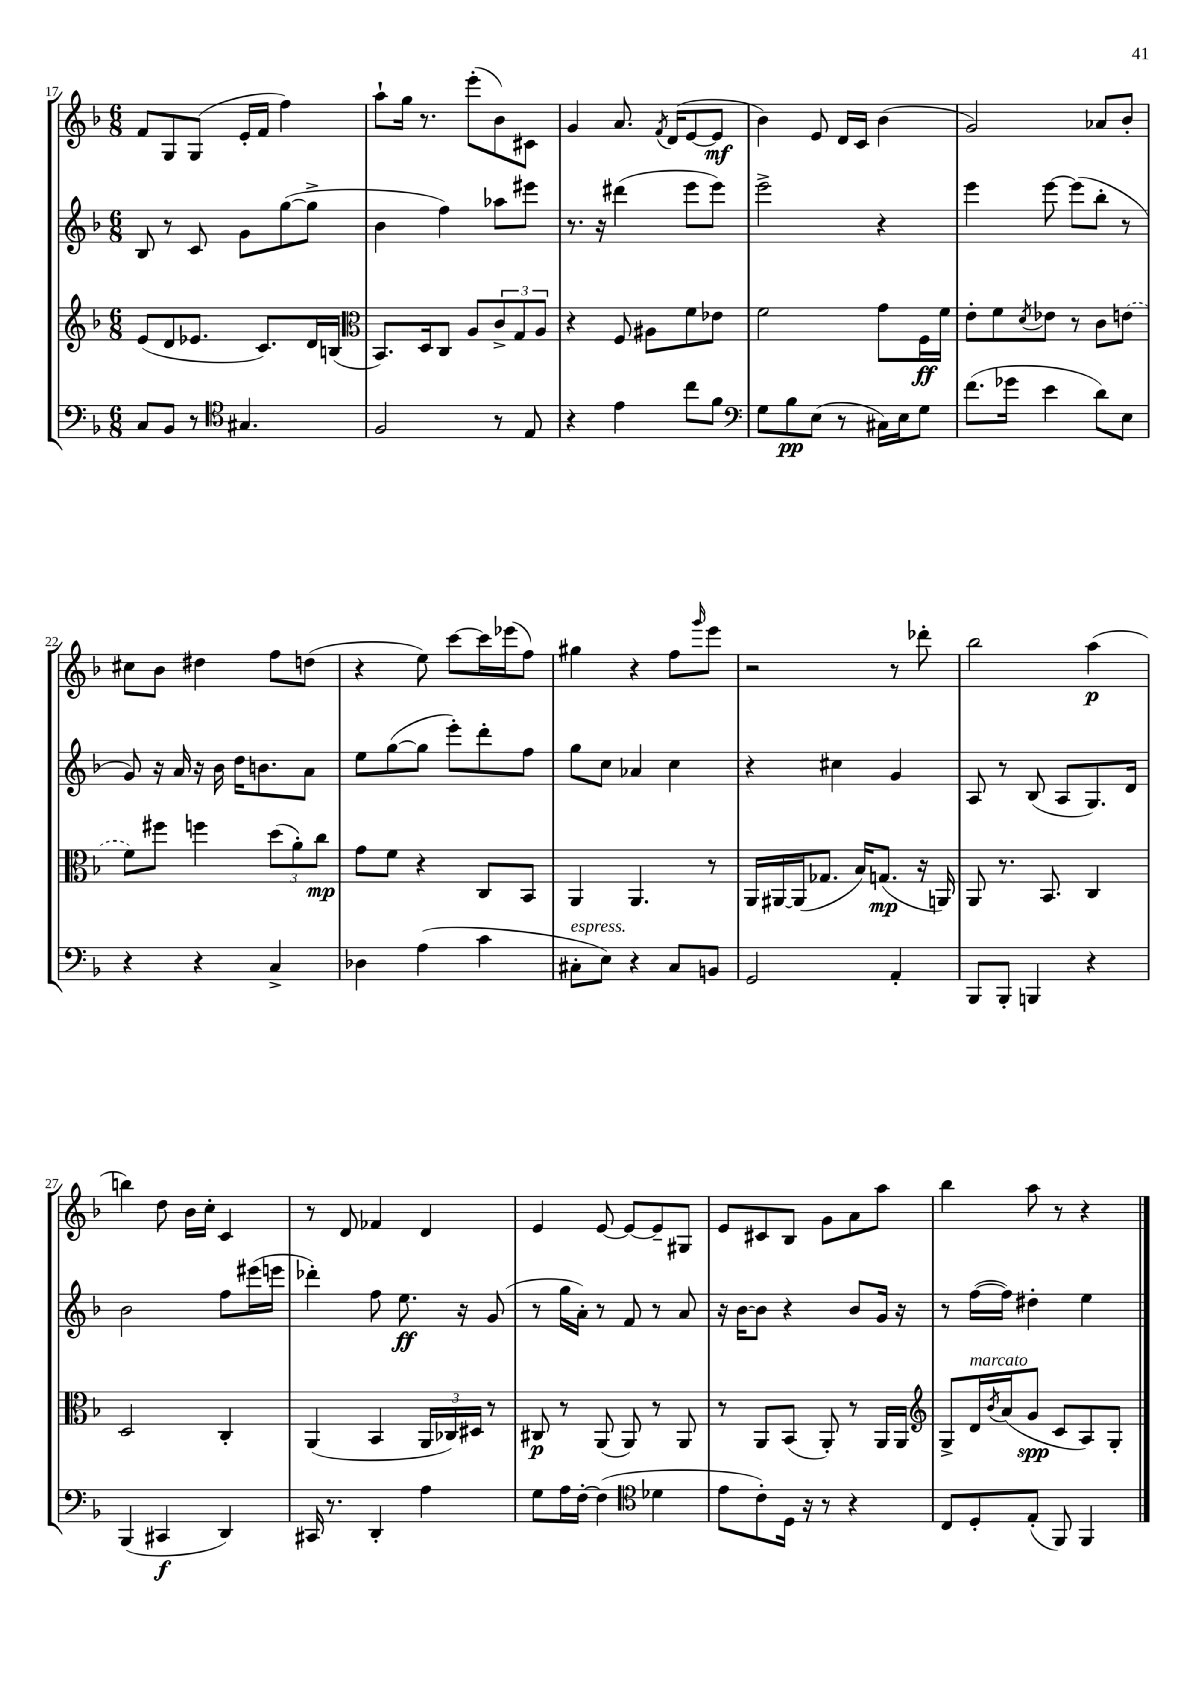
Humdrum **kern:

**kern	**dynam	**kern	**dynam	**kern	**dynam	**kern	**dynam
*part4	*part4	*part3	*part3	*part2	*part2	*part1	*part1
*staff4	*staff4	*staff3	*staff3	*staff2	*staff2	*staff1	*staff1
*clefF4	*	*clefG2	*	*clefG2	*	*clefG2	*
*k[b-]	*	*k[b-]	*	*k[b-]	*	*k[b-]	*
*M6/8	*	*M6/8	*	*M6/8	*	*M6/8	*
=17	=17	=17	=17	=17	=17	=17	=17
8C/L	.	(8e/L	.	8B-/	.	8f/L	.
8BB-/J	.	8d/	.	8r	.	8G/	.
8r	.	8.e-X/J	.	8c/	.	(8G/J	.
*clefC4	*	*	*	*	*	*	*
4.G#X/	.	.	.	8g\L	.	16e'/LL	.
.	.	8.c/L)	.	.	.	16f/JJ	.
.	.	.	.	([8gg\	.	4ff\)	.
.	.	16d/L	.	8gg^\J]	.	.	.
.	.	(16Bn/JJ	.	.	.	.	.
=18	=18	=18	=18	=18	=18	=18	=18
*	*	*clefC3	*	*	*	*	*
2F/	.	8.BB-/L)	.	4b-\	.	8aa`\L	.
.	.	.	.	.	.	16gg\Jk	.
.	.	16D/k	.	.	.	8.r	.
.	.	8C/J	.	4ff\)	.	.	.
.	.	8A/L	.	.	.	(8eee'\L	.
8r	.	12c^/	.	8aa-X\L	.	8b-\)	.
.	.	12G/	.	.	.	.	.
8E/	.	.	.	8eee#X\J	.	8c#X\J	.
.	.	12A/J	.	.	.	.	.
=19	=19	=19	=19	=19	=19	=19	=19
4r	.	4r	.	8.r	.	4g/	.
.	.	.	.	16r	.	.	.
4e\	.	8F/	.	(4ddd#X\	.	8.a/	.
.	.	8A#X\L	.	.	.	.	.
.	.	.	.	.	.	8qf/	.
.	.	.	.	.	.	(16d/KL	.
8cc\L	.	8f\	.	8eee\L	.	[8e/	.
8f\J	.	8e-X\J	.	8eee\J)	.	8e/J]	mf
=20	=20	=20	=20	=20	=20	=20	=20
*clefF4	*	*	*	*	*	*	*
8G\L	.	2f\	.	2eee^\	.	4b-\)	.
8B-\	pp	.	.	.	.	.	.
(8E\J	.	.	.	.	.	8e/	.
8r	.	.	.	.	.	16d/LL	.
.	.	.	.	.	.	16c/JJ	.
16C#X\LL)	.	8g\L	.	4r	.	(4b-\	.
16E\J	.	.	.	.	.	.	.
8G\J	.	16F\L	ff	.	.	.	.
.	.	16f\JJ	.	.	.	.	.
=21	=21	=21	=21	=21	=21	=21	=21
(8.f\L	.	8e'\L	.	4eee\	.	2g/)	.
.	.	8f\	.	.	.	.	.
16g-X\Jk	.	.	.	.	.	.	.
.	.	8qd/	.	.	.	.	.
4e\	.	8e-X\J	.	[8eee\	.	.	.
.	.	8r	.	(8eee\L]	.	.	.
8d\L)	.	8c\L	.	8bb-'\J	.	8a-X/L	.
8E\J	.	(8en\J	.	8r	.	8b-'/J	.
!!LO:LB:g=z
=22	=22	=22	=22	=22	=22	=22	=22
4r	.	8f\L)	.	8g/)	.	8cc#X\L	.
.	.	8ff#X\J	.	16r	.	8b-\J	.
.	.	.	.	16a/	.	.	.
4r	.	4ffn\	.	16r	.	4dd#X\	.
.	.	.	.	16b-\	.	.	.
.	.	.	.	16dd\KL	.	.	.
.	.	.	.	8.bn\	.	.	.
4C^/	.	(12dd\L	.	.	.	8ff\L	.
.	.	12a'\)	.	.	.	.	.
.	.	.	.	8a\J	.	(8ddn\J	.
.	.	12cc\J	mp	.	.	.	.
=23	=23	=23	=23	=23	=23	=23	=23
4D-X\	.	8g\L	.	8ee\L	.	4r	.
.	.	8f\J	.	([8gg\	.	.	.
(4A\	.	4r	.	8gg\J]	.	8ee\)	.
.	.	.	.	8eee'\L)	.	[8ccc\L	.
4c\	.	8C/L	.	8ddd'\	.	16ccc\L]	.
.	.	.	.	.	.	(16eee-X\J	.
.	.	8BB-/J	.	8ff\J	.	8ff\J)	.
=24	=24	=24	=24	=24	=24	=24	=24
!LO:TX:a:i:t=espress.	!	!	!	!	!	!	!
8C#X'\L	.	4AA/	.	8gg\L	.	4gg#X\	.
8E\J)	.	.	.	8cc\J	.	.	.
4r	.	4.AA/	.	4a-X/	.	4r	.
8C#/L	.	.	.	4cc\	.	8ff\L	.
.	.	.	.	.	.	16qqggg/	.
8BBn/J	.	8r	.	.	.	8eee\J	.
=25	=25	=25	=25	=25	=25	=25	=25
2GG/	.	16AA/LL	.	4r	.	2r	.
.	.	[16AA#X/	.	.	.	.	.
.	.	(16AA#/J]	.	.	.	.	.
.	.	8.G-X/J	.	.	.	.	.
.	.	.	.	4cc#X\	.	.	.
.	.	16B-/KL)	.	.	.	.	.
.	.	(8.Gn/J	mp	.	.	.	.
4AA'/	.	.	.	4g/	.	8r	.
.	.	16r	.	.	.	8ddd-X'\	.
.	.	16AAn/)	.	.	.	.	.
=26	=26	=26	=26	=26	=26	=26	=26
8BBB-/L	.	8AA/	.	8A/	.	2bb-\	.
8BBB-'/J	.	8.r	.	8r	.	.	.
4BBBn/	.	.	.	(8B-/	.	.	.
.	.	8.BB-/	.	.	.	.	.
.	.	.	.	8A/L	.	.	.
4r	.	4C/	.	8.G/)	.	(4aa\	p
.	.	.	.	16d/Jk	.	.	.
!!LO:LB:g=z
=27	=27	=27	=27	=27	=27	=27	=27
(4BBB-/	.	2D/	.	2b-\	.	4bbn\)	.
4CC#X/	f	.	.	.	.	8dd\	.
.	.	.	.	.	.	16b-\LL	.
.	.	.	.	.	.	16cc'\JJ	.
4DD/)	.	4C'/	.	8ff\L	.	4c/	.
.	.	.	.	(16eee#X\L	.	.	.
.	.	.	.	16eeen\JJ	.	.	.
=28	=28	=28	=28	=28	=28	=28	=28
16CC#X/	.	(4AA/	.	4ddd-X'\)	.	8r	.
8.r	.	.	.	.	.	.	.
.	.	.	.	.	.	8d/	.
4DD'/	.	4BB-/	.	8ff\	.	4f-X/	.
.	.	.	.	8.ee\	ff	.	.
4A\	.	24AA/LL	.	.	.	4d/	.
.	.	24C-X/)	.	.	.	.	.
.	.	.	.	16r	.	.	.
.	.	24D#X/JJ	.	.	.	.	.
.	.	8r	.	(8g/	.	.	.
=29	=29	=29	=29	=29	=29	=29	=29
8G\L	.	8C#X/	p	8r	.	4e/	.
16A\L	.	8r	.	16gg\LL	.	.	.
[16F'\JJ	.	.	.	16a'\JJ)	.	.	.
(4F\]	.	(8AA/	.	8r	.	[8e/	.
.	.	8AA/)	.	8f/	.	8e/L_	.
*clefC4	*	*	*	*	*	*	*
4d-X\	.	8r	.	8r	.	8e~/]	.
.	.	8AA/	.	8a/	.	8G#X/J	.
=30	=30	=30	=30	=30	=30	=30	=30
8e\L	.	8r	.	16r	.	8e/L	.
.	.	.	.	[16b-\KL	.	.	.
8c'\)	.	8AA/L	.	8b-\J]	.	8c#X/	.
16D\Jk	.	(8BB-/J	.	4r	.	8B-/J	.
16r	.	.	.	.	.	.	.
8r	.	8AA'/)	.	.	.	8g\L	.
4r	.	8r	.	8b-/L	.	8a\	.
.	.	16AA/LL	.	16g/Jk	.	8aa\J	.
.	.	16AA/JJ	.	16r	.	.	.
=31	=31	=31	=31	=31	=31	=31	=31
*	*	*clefG2	*	*	*	*	*
8C/L	.	8G^/L	.	8r	.	4bb-\	.
!	!	!LO:TX:a:i:t=marcato	!	!	!	!	!
8D'/	.	16d/L	.	([16ff\LL	.	.	.
.	.	8qb-/	.	.	.	.	.
.	.	(16a/J	.	16ff\JJ])	.	.	.
(8E'/J	.	8g/J	spp	4dd#X'\	.	8aa\	.
8FF/)	.	8c/L	.	.	.	8r	.
4FF/	.	8A/)	.	4ee\	.	4r	.
.	.	8G'/J	.	.	.	.	.
==	==	==	==	==	==	==	==
*-	*-	*-	*-	*-	*-	*-	*-
